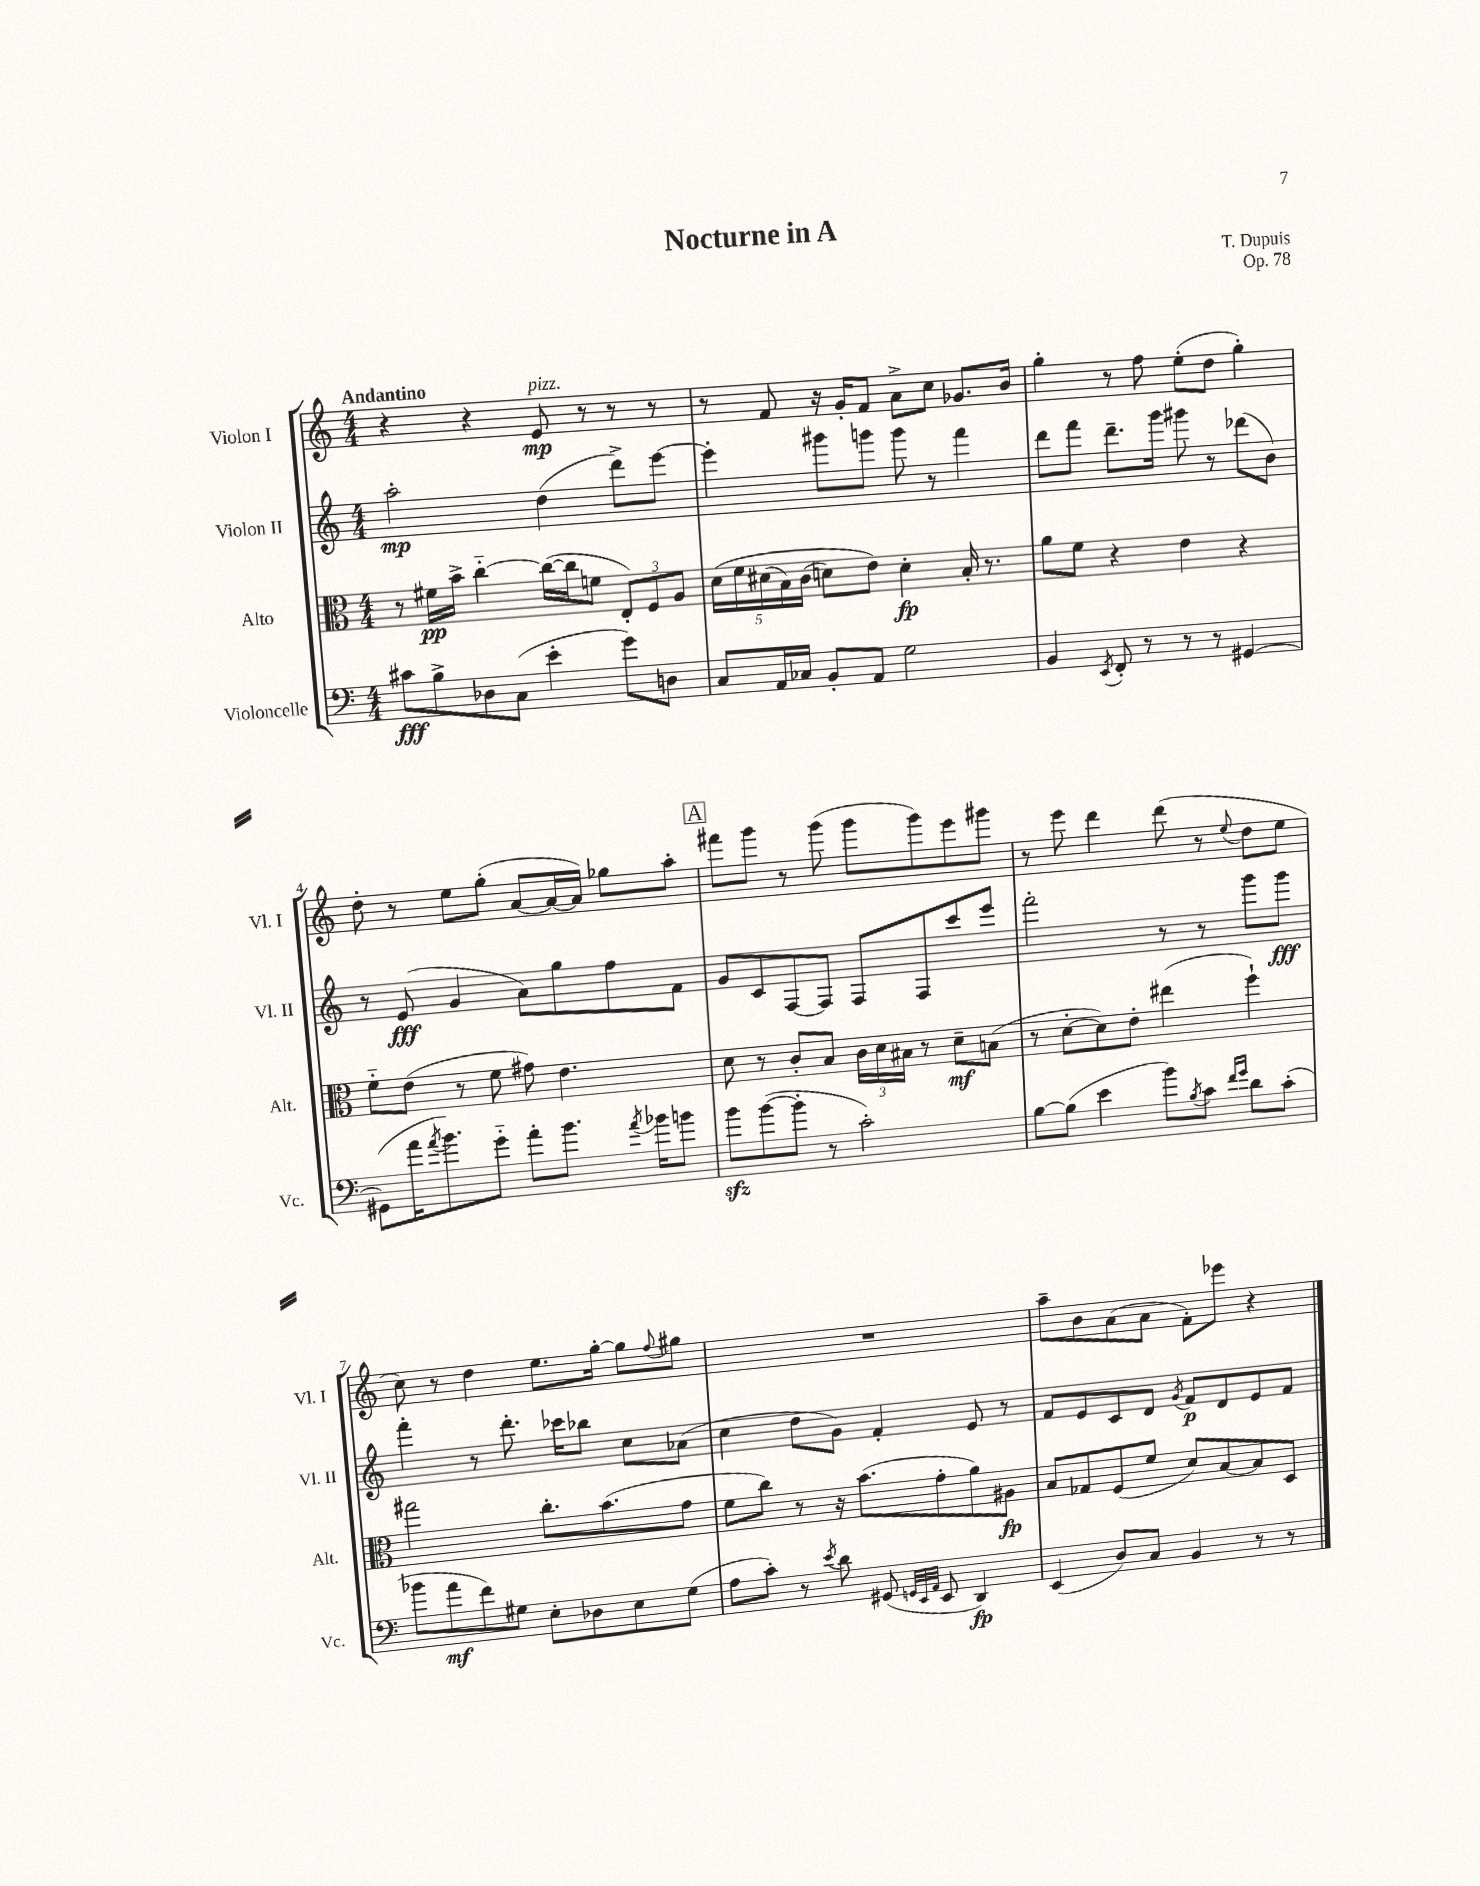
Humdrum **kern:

**kern	**kern	**kern	**kern
*staff4	*staff3	*staff2	*staff1
*clefF4	*clefC3	*clefG2	*clefG2
*k[]	*k[]	*k[]	*k[]
*M4/4	*M4/4	*M4/4	*M4/4
8c#	8r	2aa'	4r
8B^	16f#	.	.
.	16b^	.	.
8D-	[4cc'~	.	4r
(8C	.	.	.
4e'	(16cc_	(4dd	8e
.	16cc]	.	.
.	8f	.	8r
8g)	12E')	8ddd^)	8r
.	12F	.	.
8D	.	[8eee	8r
.	12A	.	.
=	=	=	=
8C	&(20d	4eee']	8r
.	20f	.	.
.	(20d#	.	.
16AA	.	.	8f
.	20B)	.	.
16C-	.	.	.
.	(20c	.	.
8BB'	8d)	8ggg#	16r
.	.	.	16g'
8AA	8e&)	8ggg	8f
2G	4d'	8ggg	8a^
.	.	8r	8cc
.	16B'	4fff	8.g-
.	8.r	.	.
.	.	.	16b
=	=	=	=
4BB	8a	8ddd	4gg'
.	8f	8fff	.
8qEE	.	.	.
8FF'	4r	8.ddd~	8r
8r	.	.	8ff
.	.	16ggg	.
8r	4e	8ggg#	(8ee'
8r	.	8r	8dd
[4GG#	4r	(8ddd-	4gg')
.	.	8b)	.
=	=	=	=
(8GG#]	8f'~	8r	8dd'
16a	(8e	(8e	8r
8qa	.	.	.
8.b)	.	.	.
.	8r	4g	8ee
8g'~	8f	.	(8gg'
8a'	8g#)	8a)	[8a
8.b	4.e	8gg	16a_
.	.	.	16a])
.	.	8ff	8gg-
8qa	.	.	.
16b-	.	.	.
8b	.	8f	8aa'
=	=	=	=
8b	8d	8g	8fff#
([8b	8r	8c	8ggg
8b']	8c'	[8F	8r
8r	8B	8F]	(8ggg
2c')	24c	8F	8ggg
.	24d	.	.
.	24B#	.	.
.	8r	8F	8ggg)
.	8d~	8ccc	8eee
.	(8B	8eee	8ggg#
=	=	=	=
[8B	8r	2fff'	8r
(8B]	[8d'	.	8eee
4e	8d])	.	4ddd
.	8e'	.	.
8b)	(4ee#	8r	(8ddd
8qB	.	.	.
8c	.	8r	8r
16qqf	.	.	.
16qqg	.	.	8qqee
8d	4ff`)	8ggg	8dd
(8c'	.	8ggg	8ee
=	=	=	=
8b-	2gg#	4fff'	8cc)
8a	.	.	8r
8f)	.	8r	4dd
8G#	.	8.ddd'	.
8E'	8.cc'	.	8.ee
.	.	16ccc-	.
8D-	.	8bb-	.
.	(8.b	.	[16gg'
8E	.	8cc	8gg]
.	.	.	8qqff
(8G#	8g	(8a-	8gg#
=	=	=	=
8A	8f	4cc	1r
8c')	8cc)	.	.
8r	8r	8dd	.
8qe	.	.	.
8d	16r	8g)	.
.	(8.b	.	.
(8GG#	.	4f'	.
32qqGG	.	.	.
32qqEE	.	.	.
32qqAA	.	.	.
8EE	8g'	.	.
4DD)	8a)	8e	.
.	8A#	8r	.
=	=	=	=
(4EE	8B	8f	8aa~
.	8G-	8e	8b
8D)	(8F	8c	(8a
8C	8f	8d	8a
.	.	8qg	.
4BB	8d)	8f	8f')
.	[8B	8d	8eee-
8r	8B]	8e	4r
8r	8D	8f	.
==	==	==	==
*-	*-	*-	*-
